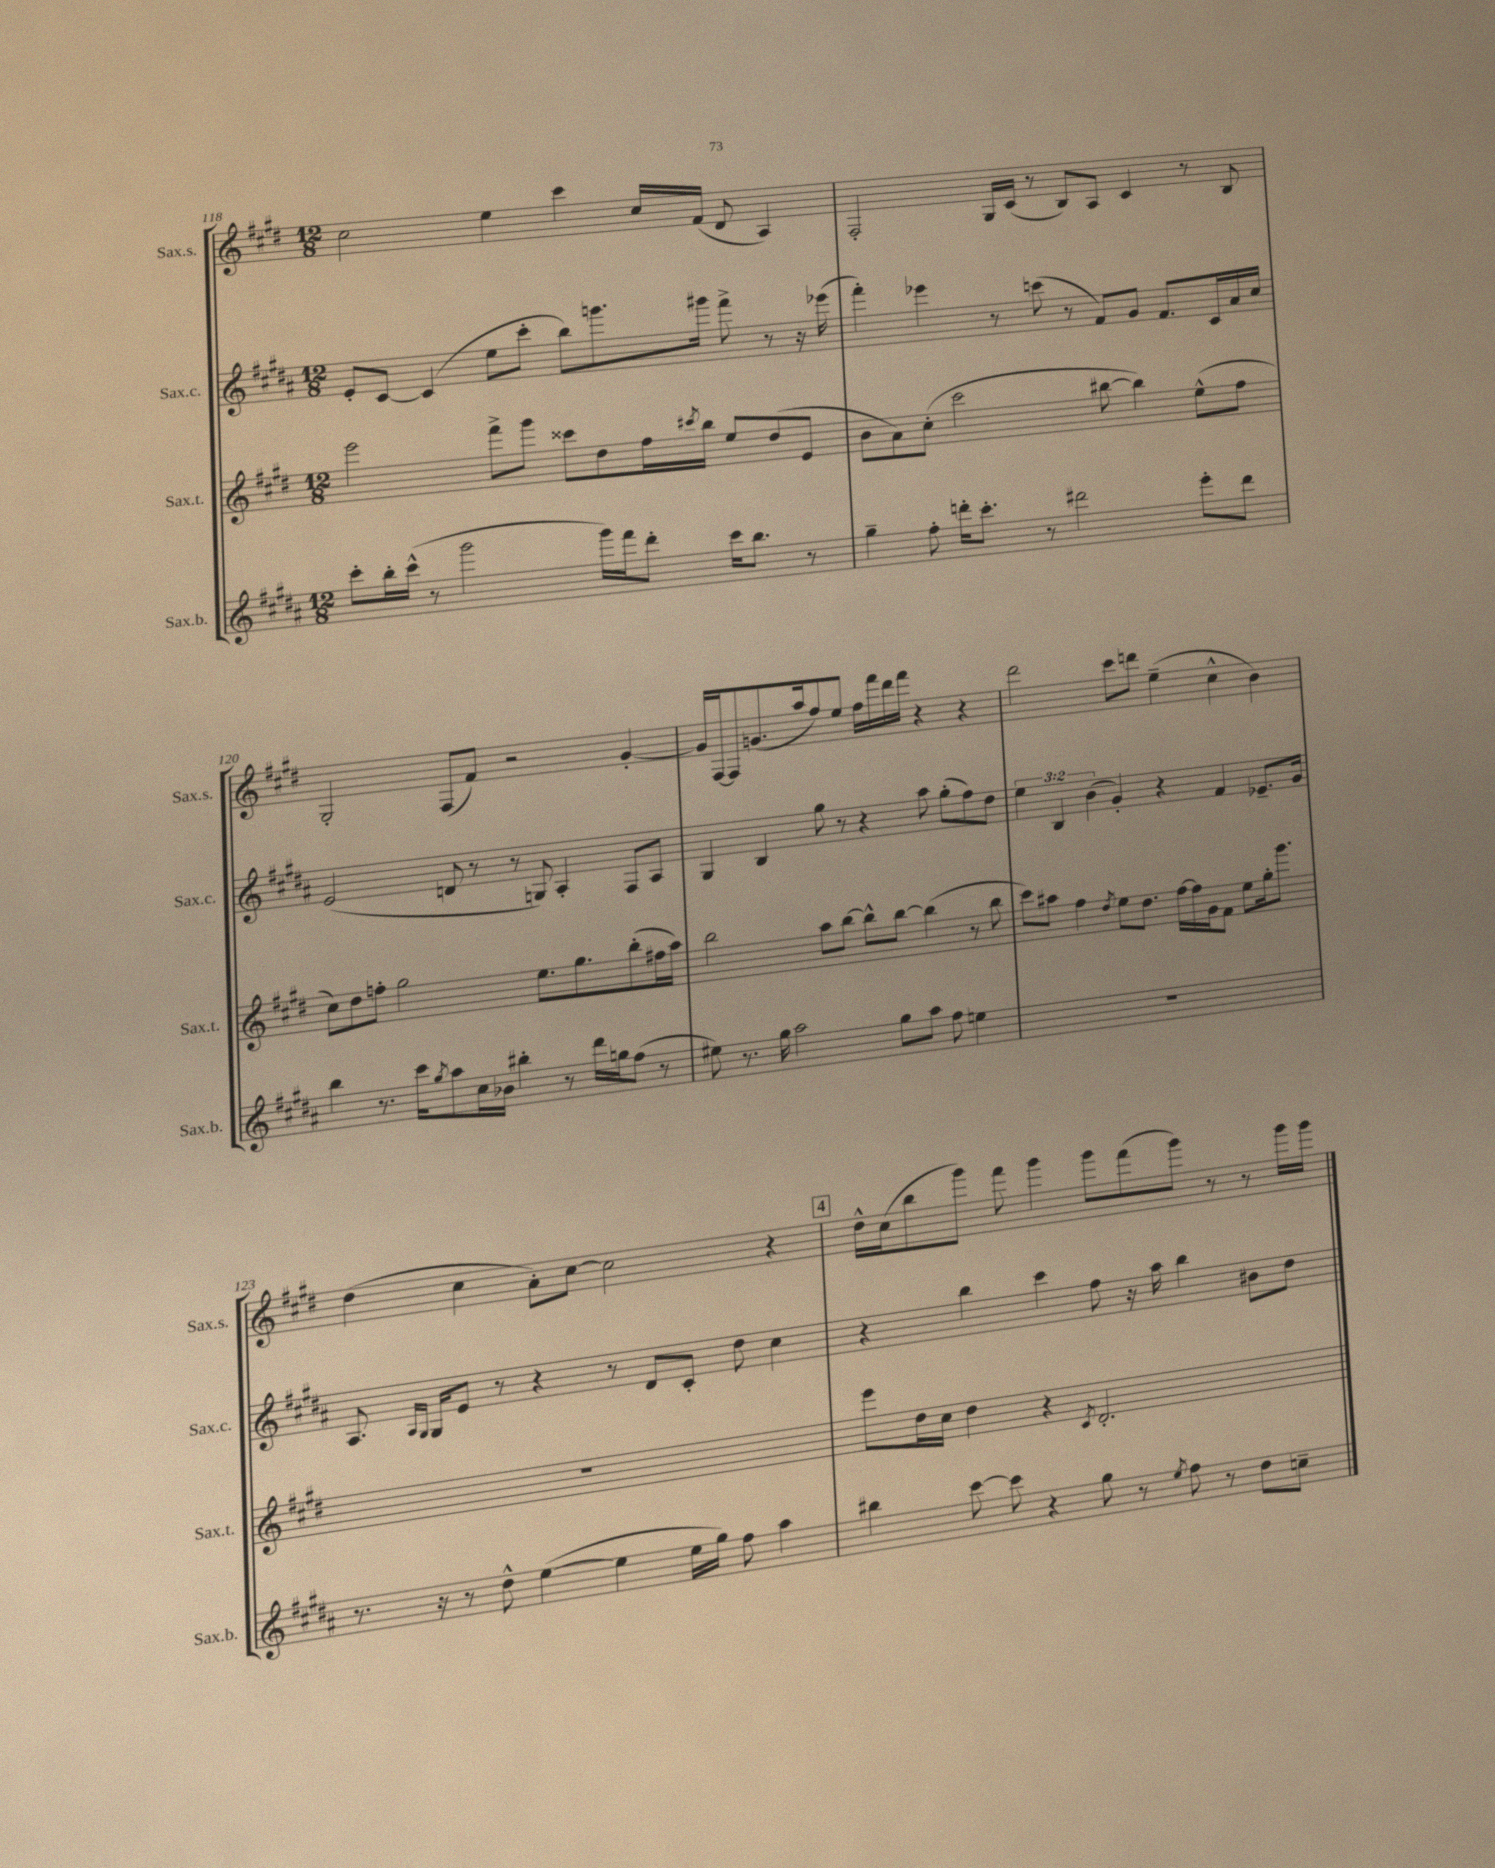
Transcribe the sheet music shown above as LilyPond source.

<<
\new StaffGroup <<
\new Staff = "s0" \with { instrumentName = "Sax.s." shortInstrumentName = "Sax.s." } {
    \clef treble \key e \major \numericTimeSignature \time 12/8
    cis''2 e''4 cis'''4 cis''16 fis'16( dis'8 a4) |
    fis2-. gis16 cis'16( r8 b8) a8 cis'4 r8 b8 |
    gis2-. fis8( fis'8) r2 gis'4~-. |
    gis'16 fis16~ fis8 g'8.( a''16 fis''8) e''8 fis''16 fis'''16 dis'''16 fis'''16 r4 r4 |
    dis'''2 cis'''8 d'''8 e''4--( cis''4-^ b'4) |
    dis''4( cis''4 a'8-.) cis''8~ cis''2 r4 |
    \mark \markup { \box "4" } dis''16-^ cis''16( b''8 gis'''8) fis'''8 gis'''4 gis'''8 fis'''8( gis'''8) r8 r8 gis'''16 gis'''16 \bar "|." |
}
\new Staff = "s1" \with { instrumentName = "Sax.c." shortInstrumentName = "Sax.c." } {
    \clef treble \key b \major \numericTimeSignature \time 12/8 \override Staff.TupletNumber.text = #tuplet-number::calc-fraction-text
    e'8-. cis'8~ cis'4( e''8 cis'''8-. b''8) g'''8. gis'''16 fis'''8-> r8 r16 ees'''16( |
    fis'''4-.) ees'''4 r8 c'''8( r8 fis'8) gis'8 fis'8. cis'16 ais'16 cis''16 |
    e'2( d'8 r8 r8 g8) ais4-. fis8 ais8 |
    gis4 b4 gis''8 r8 r4 ais''8 gis''8-.( fis''8) dis''8 |
    \tuplet 3/2 { e''4 b4 b'4( } gis'4-.) r4 fis'4 ees'8.-- gis'16 |
    ais8. \grace { ais16 gis16 } gis16 e'8 r8 r4 r8 dis'8 cis'8-. dis''8 cis''4 |
    \mark \markup { \box "4" } r4 b''4 cis'''4 fis''8 r16 ais''16 b''4 bis'8 dis''8 \bar "|." |
}
\new Staff = "s2" \with { instrumentName = "Sax.t." shortInstrumentName = "Sax.t." } {
    \clef treble \key e \major \numericTimeSignature \time 12/8
    e'''2 fis'''8-> gis'''8 cisis'''8 dis''8 fis''16 \acciaccatura { cis'''8 } b''16 e''8 dis''8( e'8 |
    b'8 a'8) cis''8-.( cis'''2 bis''8~ bis''4) e''8-^( fis''8 |
    cis''8) dis''8 f''8-. gis''2 e''8. gis''8. b''8-.( fis''16 a''16) |
    b''2 a''8 b''8~ b''8-^ b''8~ b''4( r8 b''8 |
    cis'''8) ais''8 fis''4 \acciaccatura { dis''8 } e''8 dis''8. fis''16~ fis''16 gis'16 fis'8 e''8 gis''16-. gis'''8. |
    R1. |
    \mark \markup { \box "4" } e'''8 dis''16 cis''16 dis''4 r4 \acciaccatura { cis'8 } dis'2.-. \bar "|." |
}
\new Staff = "s3" \with { instrumentName = "Sax.b." shortInstrumentName = "Sax.b." } {
    \clef treble \key b \major \numericTimeSignature \time 12/8
    cis'''8-. b''16-. cis'''16-^( r8 gis'''2 gis'''16) fis'''16 dis'''8-. cis'''16 b''8. r8 |
    gis''4-- fis''8-. d'''16-. cis'''8.-. r8 dis'''2 e'''8-. dis'''8 |
    b''4 r8. cis'''16 \acciaccatura { gis''8 } ais''8 cis''16 bes'16 bis''4-. r8 dis'''16 g''16 fis''8( r8 |
    eis''8) r8. gis''16 ais''2 gis''8 ais''8 fis''8 e''4 |
    R1. |
    r8. r16 r8 dis''8-^ e''4~( e''4 e''16 gis''16) fis''8 ais''4 |
    \mark \markup { \box "4" } bis''4 cis'''8~ cis'''8 r4 gis''8 r8 \acciaccatura { e''8 } fis''8 r8 dis''8 c''8-- \bar "|." |
}
>>
>>
\layout { \context { \Score currentBarNumber = #118 } }
